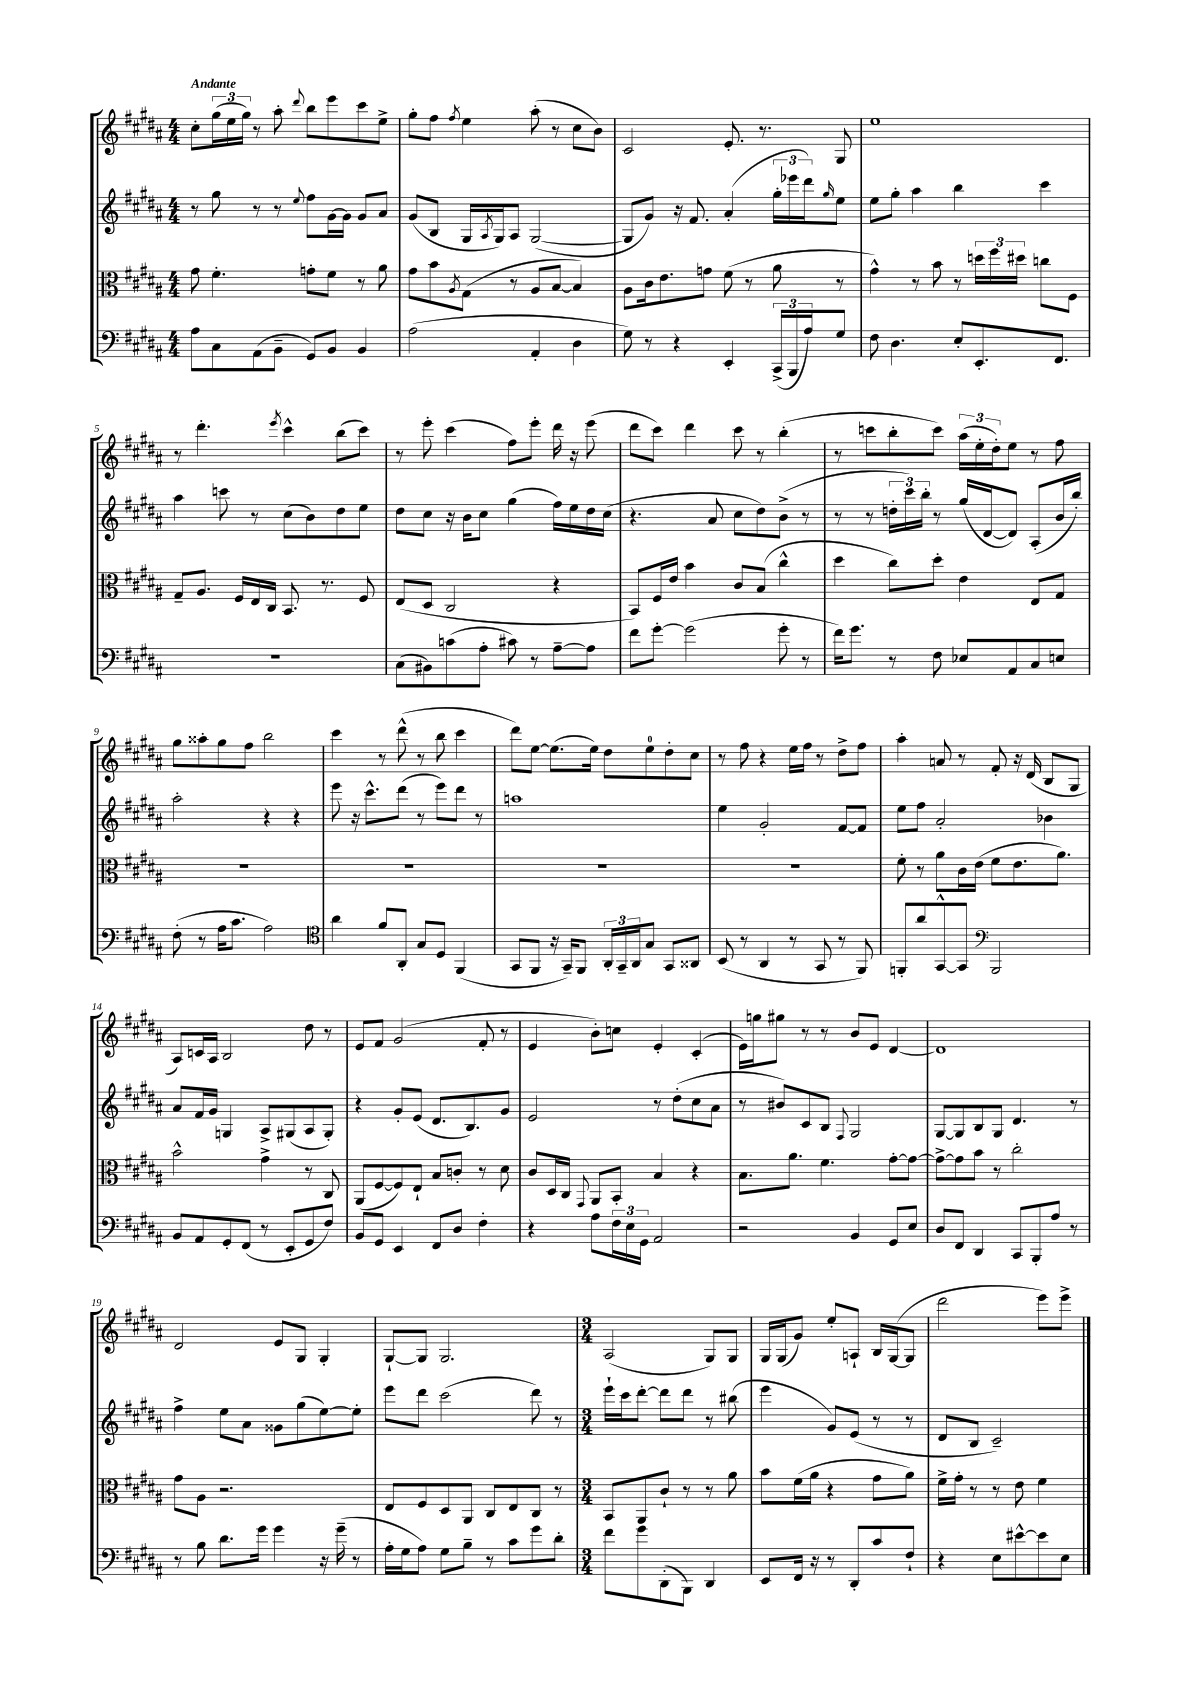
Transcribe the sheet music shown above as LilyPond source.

<<
\new StaffGroup <<
\new Staff = "s0" {
    \clef treble \key b \major \numericTimeSignature \time 4/4 \tempo "Andante"
    cis''8-. \tuplet 3/2 { gis''16( e''16 gis''16) } r8 ais''8-. \appoggiatura { dis'''8 } b''8 e'''8 cis'''8 e''8-> |
    gis''8-. fis''8 \acciaccatura { fis''8 } e''4 ais''8-.( r8 cis''8 b'8) |
    cis'2 e'8.-. r8. gis8 |
    e''1 |
    r8 dis'''4.-. \acciaccatura { e'''8 } cis'''4-^ b''8( cis'''8) |
    r8 e'''8-. cis'''4( fis''8) e'''8-. dis'''16 r16 e'''8( |
    dis'''8 cis'''8) dis'''4 cis'''8 r8 b''4-.( |
    r8 c'''8 b''8-. c'''8) \tuplet 3/2 { ais''16( e''16-. dis''16-.) } e''8 r8 fis''8 |
    gis''8 aisis''8-. gis''8 fis''8 b''2 |
    cis'''4 r8 dis'''8-^( r8 b''8 cis'''4 |
    dis'''8) e''8~ e''8.( e''16) dis''8 e''8-0 dis''8-. cis''8 |
    r8 fis''8 r4 e''16 fis''16 r8 dis''8-> fis''8 |
    ais''4-. a'8 r8 fis'8-. r16 dis'16( b8 gis8 |
    ais8) c'16 ais16 b2 dis''8 r8 |
    e'8 fis'8 gis'2( fis'8-. r8 |
    e'4 b'8-.) c''8 e'4-. cis'4-.( |
    e'16) g''16 gis''8 r8 r8 b'8 e'8 dis'4~ |
    dis'1 |
    dis'2 e'8 gis8 gis4-. |
    gis8~-! gis8 gis2. |
    \numericTimeSignature \time 3/4 ais2( gis8) gis8 |
    gis16 gis16( gis'8) e''8-. a8-! b16 gis16~( gis8 |
    dis'''2 e'''8) e'''8-> \bar "|." |
}
\new Staff = "s1" {
    \clef treble \key b \major \numericTimeSignature \time 4/4
    r8 gis''8 r8 r8 \appoggiatura { e''8 } fis''8 gis'16~ gis'16 gis'8 ais'8 |
    gis'8( b8 gis16 \acciaccatura { ais8 } gis16) ais8 gis2~( |
    gis8 gis'8) r16 fis'8. ais'4-.( \tuplet 3/2 { gis''16-. ees'''16 dis'''16) } \grace { gis''16 } e''8 |
    e''8 gis''8-. ais''4 b''4 cis'''4 |
    ais''4 c'''8 r8 cis''8( b'8) dis''8 e''8 |
    dis''8 cis''8 r16 b'16 cis''8 gis''4( fis''16) e''16 dis''16 cis''16( |
    r4. ais'8 cis''8 dis''8) b'8->( r8 |
    r8 r8 \tuplet 3/2 { d''16-. cis'''16) b''16-. } r8 gis''16( dis'16~ dis'8) ais8-.( b'16 b''16-.) |
    ais''2-. r4 r4 |
    e'''8 r16 cis'''8.-^ dis'''8( r8 e'''8) dis'''8 r8 |
    a''1 |
    e''4 gis'2-. fis'8~ fis'8 |
    e''8 fis''8 ais'2-. bes'4 |
    ais'8 fis'16 gis'16 g4 ais8-> gis8( ais8 gis8-.) |
    r4 gis'8-. e'8( dis'8. b8.) gis'8 |
    e'2 r8 dis''8-.( cis''8 ais'8 |
    r8 bis'8) cis'8 b8 \appoggiatura { fis8 } gis2 |
    gis8~ gis8 b8 gis8 dis'4. r8 |
    fis''4-> e''8 ais'8 gisis'8 gis''8( e''8~) e''8-. |
    e'''8 dis'''8 cis'''2( dis'''8) r8 |
    \numericTimeSignature \time 3/4 e'''16-! cis'''16 dis'''8~-. dis'''8 dis'''8 r8 bis''8( |
    e'''4 gis'8) e'8( r8 r8 |
    dis'8 b8 cis'2--) \bar "|." |
}
\new Staff = "s2" {
    \clef alto \key b \major \numericTimeSignature \time 4/4
    gis'8 fis'4.-. g'8-. fis'8 r8 ais'8 |
    gis'8 b'8 \acciaccatura { ais8 } gis8( r8 ais8 b8~ b4) |
    ais8 cis'16 e'8. g'8 fis'8( r8 ais'8 r8 |
    gis'4-^) r8 b'8 r8 \tuplet 3/2 { d''16 fis''16 dis''16 } c''8 fis8 |
    gis8-- ais8. fis16 e16 cis16 b,8. r8. fis8 |
    e8( dis8 cis2 r4 |
    b,8) fis16 e'16 b'4 cis'8 b8( cis''4-^ |
    dis''4 cis''8) dis''8-. e'4 e8 gis8 |
    R1 |
    R1 |
    R1 |
    R1 |
    fis'8-. r8 ais'8 cis'16 e'16( fis'8 e'8. ais'8.) |
    b'2-^ gis'4-> r8 cis8 |
    ais,8( fis8~ fis8) e8-! b8 c'8-. r8 dis'8 |
    cis'8 dis16 cis16 \appoggiatura { gis,8 } ais,8 b,8-. b4 r4 |
    b8. ais'8. fis'4. gis'8~-. gis'8~ |
    gis'8~-> gis'8 b'8 r8 cis''2-. |
    gis'8 ais8 r2. |
    e8 fis8 dis8 ais,8 cis8 e8 cis8 r8 |
    \numericTimeSignature \time 3/4 b,8 ais,8 cis'8-! r8 r8 ais'8 |
    b'8 fis'16( ais'16 r4 gis'8 ais'8) |
    fis'16-> gis'16-. r8 r8 e'8 fis'4 \bar "|." |
}
\new Staff = "s3" {
    \clef bass \key b \major \numericTimeSignature \time 4/4
    ais8 cis8 ais,8( b,8-- gis,8) b,8 b,4 |
    ais2( ais,4-. dis4 |
    gis8) r8 r4 e,4-. \tuplet 3/2 { cis,16->( b,,16 ais16) } gis8 |
    fis8 dis4. e8-. e,8.-. fis,8. |
    R1 |
    cis8( bis,8) c'8( ais8-. cis'8) r8 ais8~-- ais8 |
    fis'8 gis'8~-. gis'2( gis'8-. r8 |
    fis'16) gis'8. r8 fis8 ees8 ais,8 cis8 e8 |
    fis8-.( r8 ais16 cis'8. ais2) |
    \clef tenor ais'4 fis'8 ais,8-. gis8 dis8 fis,4( |
    gis,8 fis,8 r16 gis,16--) fis,8 \tuplet 3/2 { ais,16-. gis,16-- ais,16 } gis8 gis,8 aisis,8 |
    b,8( r8 ais,4 r8 gis,8 r8 fis,8) |
    f,8-. ais'8 gis,8~-^ gis,8 \clef bass b,,2 |
    b,8 ais,8 gis,8-. fis,8( r8 e,8-. gis,8 fis8) |
    b,8 gis,8 e,4 fis,8 dis8 fis4-. |
    r4 ais8 \tuplet 3/2 { fis16 e16 gis,16 } ais,2 |
    r2 b,4 gis,8 e8 |
    dis8 fis,8 dis,4 cis,8 b,,8-. ais8 r8 |
    r8 b8 dis'8. gis'16 gis'4 r16 gis'16--( r8 |
    ais16-. gis16 ais8) gis8 b8-- r8 cis'8 gis'8 dis'8-. |
    \numericTimeSignature \time 3/4 fis'8 gis'8 dis,8-.( b,,8) dis,4 |
    e,8 fis,16 r16 r8 dis,8-. cis'8 fis8-! |
    r4 e8 eis'8~-^ eis'8 e8 \bar "|." |
}
>>
>>
